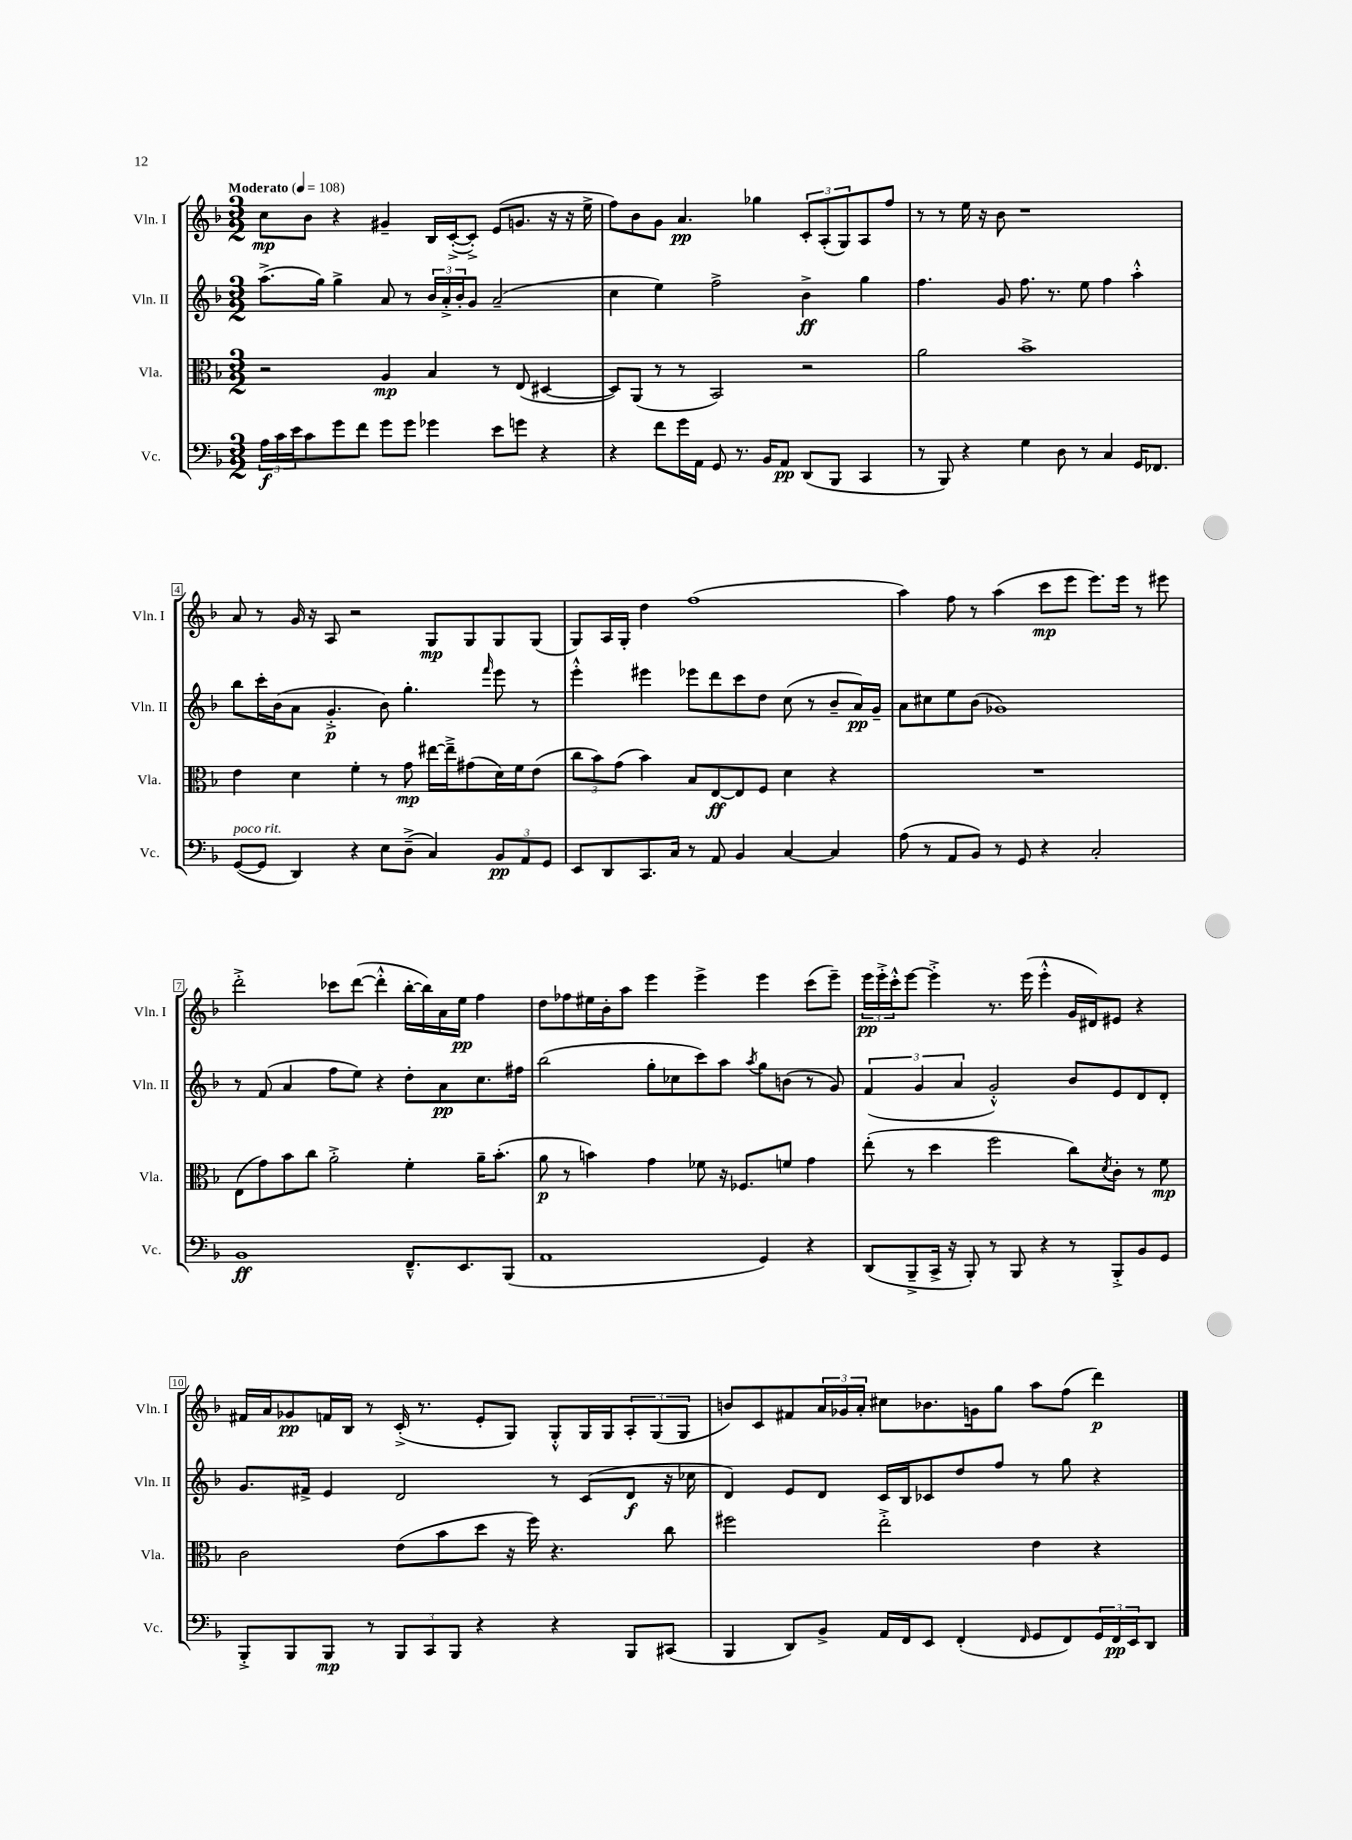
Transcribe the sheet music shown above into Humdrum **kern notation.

**kern	**kern	**kern	**kern
*staff4	*staff3	*staff2	*staff1
*clefF4	*clefC3	*clefG2	*clefG2
*k[b-]	*k[b-]	*k[b-]	*k[b-]
*M3/2	*M3/2	*M3/2	*M3/2
*MM108	*MM108	*MM108	*MM108
24A\LL	2r	(8.aa^\L	8cc\L
24c\	.	.	.
24e\J	.	.	.
8c\	.	.	8b-\J
.	.	16gg\Jk)	.
8g\	.	4gg^\	4r
8f\J	.	.	.
8g\L	4A/	8a/	4g#~/
8g\J	.	8r	.
4g-\	4B-/	24b-/LL	16B-/LL
.	.	24a'^/	.
.	.	.	([16c'^/J
.	.	24b-'/J	.
.	.	8g/J	8c'^/]J)
8e\L	8r	(2a~/	(8e/L
8g\J	(8E/	.	8.g/J
4r	[4D#/	.	.
.	.	.	16r
.	.	.	16r
.	.	.	16ee^\
=	=	=	=
4r	8D#/]L)	4cc\	8ff\L)
.	(8AA/J	.	8b-\
8f\L	8r	4ee\)	8g\J
16g\L	8r	.	4.a/
16AA\JJ	.	.	.
8GG/	2BB-/)	2ff^\	.
8.r	.	.	.
.	.	.	4gg-\
16BB-/LK	.	.	.
8AA/J	.	.	.
(8DD/L	2r	4b-^\	12c'/L
.	.	.	(12A'/
8BBB-/J	.	.	.
.	.	.	12G/)
4CC/	.	4gg\	8A/
.	.	.	8ff/J
=	=	=	=
8r	2a\	4.ff\	8r
8BBB-/)	.	.	8r
4r	.	.	16ee\
.	.	.	16r
.	.	8g/	8b-\
4G\	1b-^	8.ff\	1r
.	.	8.r	.
8D\	.	.	.
8r	.	8ee\	.
4C/	.	4ff\	.
16GG/LK	.	4aa'^^\	.
8.FF-/J	.	.	.
=	=	=	=
([8GG/L	4e\	8bb-\L	8a/
8GG/]J	.	16ccc'\L	8r
.	.	(16b-\J	.
4DD/)	4d\	8a\J	16g/
.	.	.	16r
.	.	4.g'^/	8A/
4r	4f'\	.	2r
8E\L	8r	8b-\)	.
(8D~^\J	8g\	4.gg'\	.
4C/)	[16ee#\LL	.	8G/L
.	16ee#~^\]J	.	.
.	(8g#\	.	8G/
.	.	16qqfff/	.
12BB-/L	16d\L)	8eee\	8G/
.	16f\J	.	.
12AA/	.	.	.
.	(8e\J	8r	(8G/J
12GG/J	.	.	.
=	=	=	=
8EE/L	12cc\L	4eee'^^\	8G/L)
.	12b-\)	.	.
8DD/	.	.	16A/L
.	(12g\J	.	.
.	.	.	16G'/JJ
8.CC/	4b-\)	4eee#\	4dd\
16C/Jk	.	.	.
8r	8B-/L	8eee-\L	(1ff
8AA/	[8E/	8ddd\	.
4BB-/	8E/]	8ccc\	.
.	8F/J	8dd\J	.
[4C/	4d\	(8cc\	.
.	.	8r	.
4C/]	4r	8b-~/L	.
.	.	16a/L)	.
.	.	16g~/JJ	.
=	=	=	=
(8A\	1.r	8a\L	4aa\)
8r	.	8cc#\	.
8AA/L	.	8ee\	8ff\
8BB-/J)	.	(8b-\J	8r
8r	.	1g-)	(4aa\
8GG/	.	.	.
4r	.	.	8ccc\L
.	.	.	8eee\J
2C'/	.	.	8.eee\L)
.	.	.	16eee\Jk
.	.	.	8r
.	.	.	8eee#\
=	=	=	=
1BB-	(8E\L	8r	2ddd'^\
.	8g\)	(8f/	.
.	8b-\	4a/	.
.	8cc\J	.	.
.	2a'^\	8ff\L	8ccc-\L
.	.	8ee\J)	([8ddd\J
.	.	4r	4ddd'^^\]
8.FF~^^/L	4f'\	8dd'\L	[16bb-'\LL
.	.	.	16bb-\])
.	.	8a\	16a\
8.EE/	.	.	16ee\JJ
.	16a~\LK	8.cc\	4ff\
.	(8.b-'\J	.	.
(8BBB-/J	.	.	.
.	.	16ff#\Jk	.
=	=	=	=
1AA	8a\	(2bb-\	8dd\L
.	8r	.	8ff-\
.	4b\)	.	16ee#\L
.	.	.	16b-'\J
.	.	.	8aa\J
.	4g\	8gg'\L	4eee\
.	.	8cc-\	.
.	8f-\	8ccc\)	4eee^\
.	16r	8aa\J	.
.	8.F-/L	.	.
.	.	8qaa/	.
4GG/)	.	8gg\L	4eee\
.	8f/J	(8b\J	.
4r	4g\	8r	(8ccc\L
.	.	8g/)	8eee~\J)
=	=	=	=
(8DD/L	(8ee'\	(6f/	24eee\LL
.	.	.	24eee'^\
.	.	.	24ccc'^^\J
8BBB-~^/	8r	.	[8eee\J
.	.	6g/	.
16CC^/Jk	4dd\	.	4eee'^\]
16r	.	.	.
.	.	6a/	.
8BBB-'/)	.	.	.
8r	2ff\	2g'^^/)	8.r
8BBB-/	.	.	.
.	.	.	(16eee\
4r	.	.	4eee'^^\
8r	8cc\L)	8b-/L	16g/LL
.	.	.	16d#/J)
.	8qd/	.	.
8BBB-'^/L	8c'\J	8e/	8e#/J
8BB-/	8r	8d/	4r
8GG/J	8f\	8d'/J	.
=	=	=	=
8BBB-'^/L	2c\	8.g/L	16f#/LL
.	.	.	16a/J
8BBB-/	.	.	8g-/
.	.	16f#^/Jk	.
8BBB-/J	.	4e/	16f/L
.	.	.	16B-/JJ
8r	.	.	8r
12BBB-/L	(8e\L	2d/	(16c'^/
.	.	.	8.r
12CC/	.	.	.
.	8b-\	.	.
12BBB-/J	.	.	.
4r	8dd\J	.	8e'/L
.	16r	.	8G/J)
.	16ff\)	.	.
4r	4.r	8r	8G'^^/L
.	.	(8c/L	16G/L
.	.	.	16G/J
8BBB-/L	.	8d/J	12A'/
.	.	.	(12G/
(8CC#/J	8cc\	16r	.
.	.	.	12G/J
.	.	16cc-\	.
=	=	=	=
4BBB-/	2ff#\	4d/)	8b/L)
.	.	.	8c/
8DD/L)	.	8e/L	8f#/
8BB-^/J	.	8d/J	24a/L
.	.	.	24g-/
.	.	.	24a'/JJ
16AA/LL	2ee'^\	16c/LL	8cc#\L
16FF/J	.	16B-/J	.
8EE/J	.	8c-/	8.b-\
(4FF'/	.	8dd/	.
.	.	.	16g\k
.	.	8ff/J	8gg\J
16qqFF/	.	.	.
8GG/L	4e\	8r	8aa\L
8FF/)	.	8gg\	(8ff\J
24GG/L	4r	4r	4ddd\)
24FF/	.	.	.
24EE/J	.	.	.
8DD/J	.	.	.
==	==	==	==
*-	*-	*-	*-
